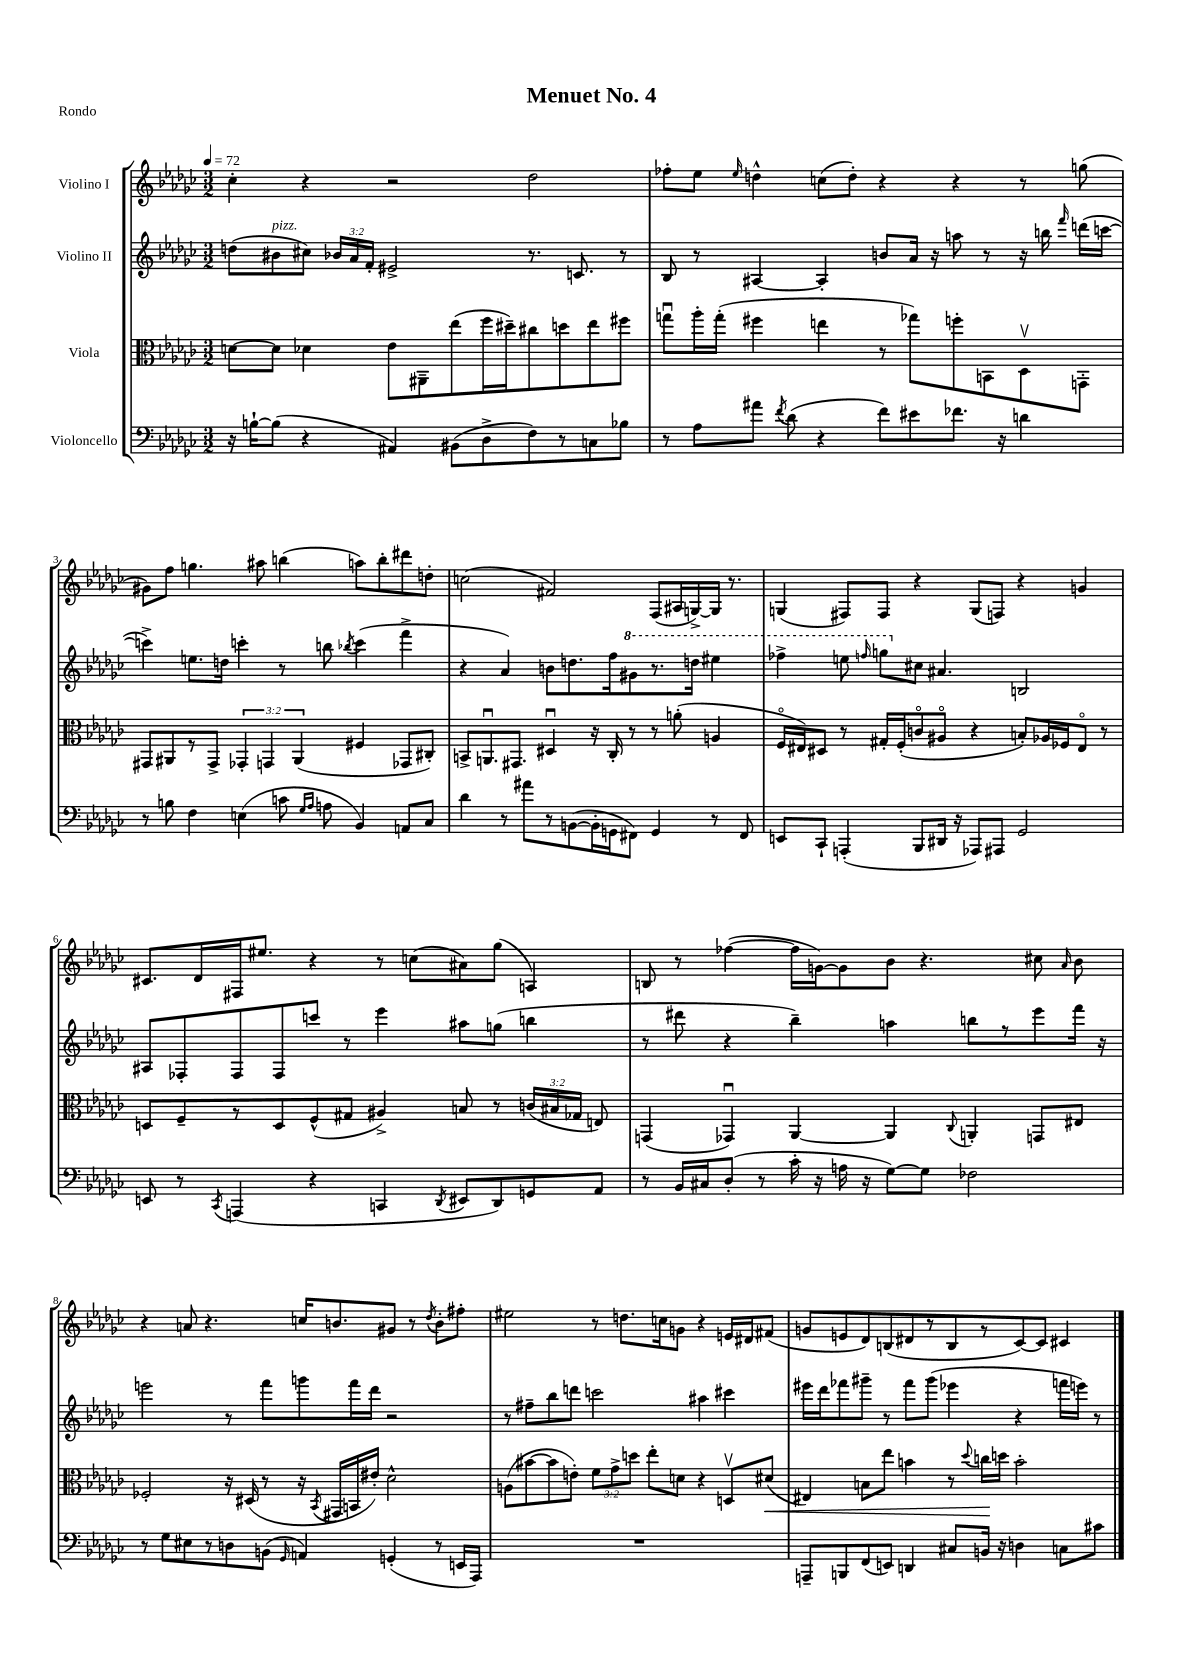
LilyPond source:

\header { title = "Menuet No. 4" piece = "Rondo" }
<<
\new StaffGroup <<
\new Staff = "s0" \with { instrumentName = "Violino I" } {
    \clef treble \key ges \major \numericTimeSignature \time 3/2 \tempo 4 = 72
    \autoBeamOff ces''4-. r4 r2 des''2 |
    fes''8[-. ees''8] \grace { ees''16 } d''4-^ c''8[( d''8]-.) r4 r4 r8 g''8( |
    gis'8[) f''8] g''4. ais''8 b''4( a''8[) b''8-. dis'''8 d''8]-. |
    c''2( fis'2) f8[( ais16 g16~->) g16] r8. |
    g4( fis8[) fis8] r4 g8[( f8]) r4 g'4 |
    cis'8.[ des'16 fis16 eis''8.] r4 r8 c''8[( ais'8) ges''8]( a4) |
    b8 r8 fes''4~( fes''16[ g'16~) g'8 bes'8] r4. cis''8 \grace { aes'16 } bes'8 |
    r4 a'8 r4. c''16[ b'8. gis'8] r8 \acciaccatura { des''8 } b'8[-. fis''8]-. |
    eis''2 r8 d''8.[ c''16 g'8] r4 e'16[ dis'16 fis'8]( |
    g'8[ e'8 des'8) b8( dis'8 r8 b8 r8 ces'8~) ces'8] cis'4 \bar "|." |
}
\new Staff = "s1" \with { instrumentName = "Violino II" } {
    \clef treble \key ges \major \numericTimeSignature \time 3/2 \override Staff.TupletNumber.text = #tuplet-number::calc-fraction-text
    \autoBeamOff d''8[( bis'8^\markup { \italic "pizz." } cis''8]) \tuplet 3/2 { bes'16[ aes'16 f'16]-. } eis'2-> r8. c'8. r8 |
    bes8 r8 ais4~ ais4-. b'8[ aes'16] r16 a''8 r8 r16 b''16 \grace { f'''16 } d'''16[( c'''16]~ |
    c'''4->) e''8.[ d''16] c'''4-. r8 b''8 \acciaccatura { bes''8 } c'''4( f'''4-> |
    r4 aes'4) b'8[ d''8. f''16 \ottava #1 gis''8 r8. d'''16] eis'''4 |
    fes'''4-> e'''8 \grace { f'''16 } g'''8[ \ottava #0 cis''8] ais'4. b2 |
    ais8[ fes8-. fes8 fes8 c'''8] r8 ees'''4 ais''8[ g''8]( b''4 |
    r8 dis'''8 r4 bes''4--) a''4 b''8[ r8 ees'''8 f'''16] r16 |
    e'''2 r8 f'''8[ g'''8 f'''16 des'''16] r2 |
    r8 fis''8[-- bes''8 d'''8] c'''2 ais''4 cis'''4 |
    eis'''16[ des'''16 fes'''8 gis'''8]-- r8 fes'''8[ gis'''8]( ees'''4 r4 f'''16[ e'''16]) r8 \bar "|." |
}
\new Staff = "s2" \with { instrumentName = "Viola" } {
    \clef alto \key ges \major \numericTimeSignature \time 3/2 \override Staff.TupletNumber.text = #tuplet-number::calc-fraction-text
    \autoBeamOff d'8[~ d'8] des'4 ees'8[ ais,8-- ees''8( f''16 dis''16--) cis''8 d''8 ees''8 fis''8] |
    g''8[\downbow aes''16-. g''16]-.( fis''4 e''4 r8 ges''8[) f''8-. b,8 des8\upbow g,8]-. |
    gis,8[ ais,8 r8 gis,8]-> \tuplet 3/2 { ges,4-. g,4 ais,4( } fis4 ges,8[ cis8]-.) |
    b,8[-> a,8.\downbow gis,8.] dis4\downbow r16 ces16-. r8 r8 a'8-.( a4 |
    f16[\flageolet eis16) dis8] r8 gis16[-. f16-.( c'8\flageolet ais8]\flageolet r4 b8[-.) aes16 fes16 eis8]\flageolet r8 |
    d8[ f8-- r8 d8 f8-^( gis8] ais4->) b8 r8 \tuplet 3/2 { c'16[( bis16 ges16] } e8) |
    g,4( ges,4\downbow) aes,4~ aes,4 \appoggiatura { ces8 } a,4-. g,8[ eis8] |
    fes2-. r16 dis16( r8 r16 \acciaccatura { bes,8 } gis,16[ b,16 eis'16]-.) des'2-^ |
    a8[( bis'8~ bis'8 e'8]-.) \tuplet 3/2 { f'8[ ges'8-> d''8] } ees''8[-. d'8] r4 d8[\upbow dis'8]\<( |
    eis4) b8[ ees''8] b'4 r8 \appoggiatura { des''8 } c''16[\! d''16] b'2-. \bar "|." |
}
\new Staff = "s3" \with { instrumentName = "Violoncello" } {
    \clef bass \key ges \major \numericTimeSignature \time 3/2
    \autoBeamOff r16 b16[~-! b8]( r4 ais,4) bis,8[( des8-> f8) r8 c8 bes8] |
    r8 aes8[ ais'8] \acciaccatura { f'8 } des'8( r4 f'8[) eis'8 fes'8.] r16 d'4 |
    r8 b8 f4 e4( c'8 \grace { ges16[ aes16] } a8 bes,4) a,8[ ces8] |
    des'4 r8 ais'8[ r8 b,8~( b,16-. g,16 fis,8]) g,4 r8 fis,8 |
    e,8[ ces,8]-! a,,4-.( bes,,8[ dis,16] r16 aes,,8[) ais,,8] ges,2 |
    e,8 r8 \acciaccatura { ces,8 } a,,4( r4 c,4 \acciaccatura { des,8 } eis,8[ des,8) g,8 aes,8] |
    r8 bes,16[ cis16 des8]-.( r8 ces'16-. r16 a16 r16 ges8[~) ges8] fes2 |
    r8 ges8[ eis8 r8 d8 b,8]( \grace { ges,16 } a,4) g,4-.( r8 e,16[ aes,,16]) |
    R1. |
    a,,8[-- b,,8 f,8( e,8]) d,4 cis8[ b,16] r16 d4 c8[ cis'8] \bar "|." |
}
>>
>>
